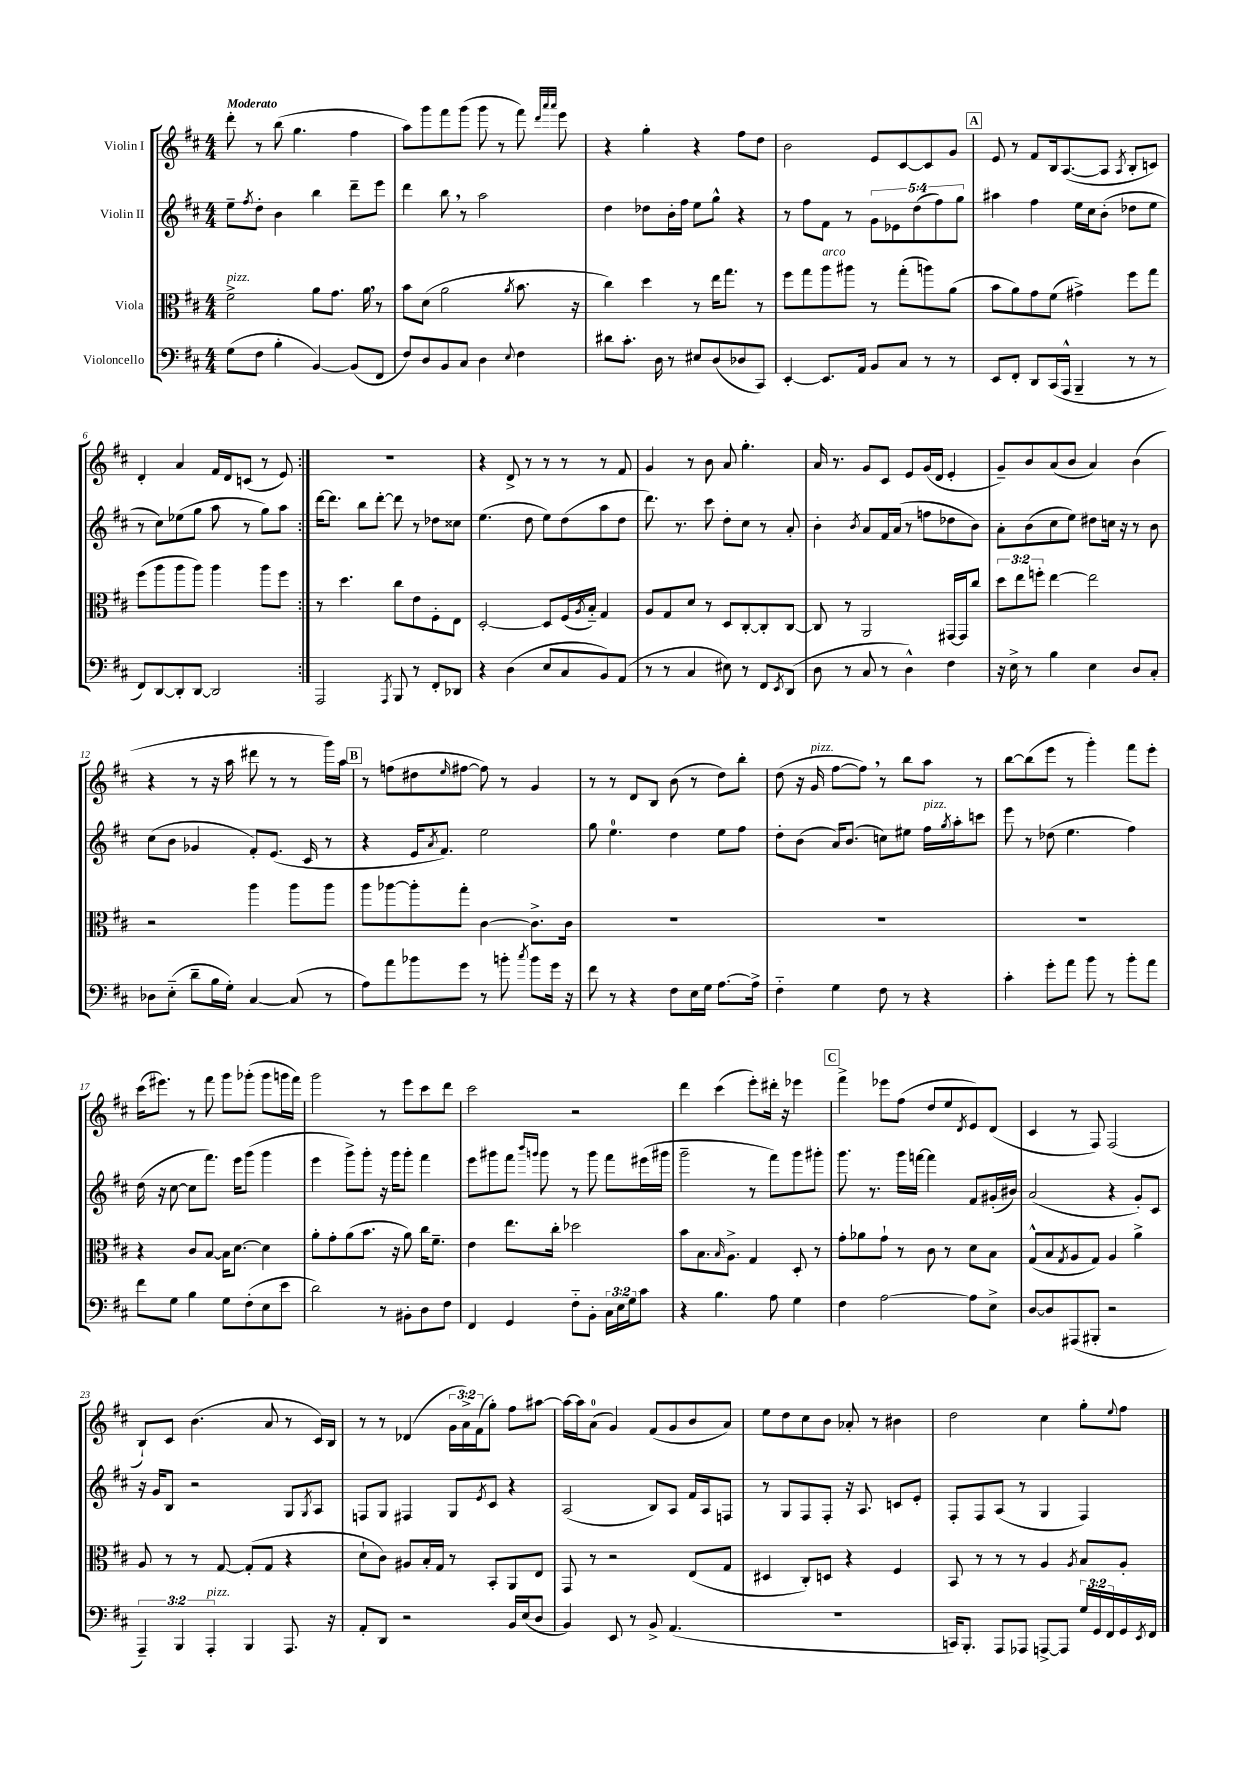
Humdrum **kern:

**kern	**kern	**kern	**kern
*staff4	*staff3	*staff2	*staff1
*clefF4	*clefC3	*clefG2	*clefG2
*k[f#c#]	*k[f#c#]	*k[f#c#]	*k[f#c#]
*M4/4	*M4/4	*M4/4	*M4/4
(8G	2f#^	8ee~	8ddd'
.	.	8qff#	.
8F#	.	8dd'	8r
4B'	.	4b	(8bb
.	.	.	4.gg
[4BB)	8a	4bb	.
.	8.g	.	.
(8BB]	.	8ddd~	4ff#
.	16a	.	.
8FF#	8r	8eee	.
=	=	=	=
8F#)	8b	4ddd	8aa)
8D	(8d	.	8ggg
8BB	2a	8bb	8fff#
8C#	.	8r	(8ggg
4D	.	2aa	8ggg
.	.	.	8r
8qqE	8qa	.	.
4F#	8.b	.	8fff#)
.	.	.	32qqddd
.	.	.	32qqaaa
.	.	.	32qqaaa
.	.	.	8eee
.	16r	.	.
=	=	=	=
8d#	4cc#)	4dd	4r
8.c#'	.	.	.
.	4dd	8dd-	4gg'
16D	.	.	.
8r	.	16b'	.
.	.	16ff#	.
8E#	8r	8ee	4r
(8D	16ee	8gg^^	.
.	8.gg	.	.
8D-	.	4r	8ff#
8CC#)	8r	.	8dd
=	=	=	=
[4EE'	8ff#	8r	2b
.	8gg	8ff#	.
8.EE]	8aa	8f#	.
.	8aa#	8r	.
16AA	.	.	.
8BB	8r	10g	8e
.	.	10e-	.
8C#	(8gg'	.	[8c#
.	.	(10dd	.
8r	8aa)	.	8c#]
.	.	10ff#)	.
8r	(8a	.	8g
.	.	10gg	.
=	=	=	=
8EE	8b	4aa#	8e
8FF#'	8a)	.	8r
8DD	8g	4ff#	8f#
(16CC#	(8f#	.	16B
16AAA^^	.	.	([8.A
4BBB~	4g#^)	16ee	.
.	.	16cc#	.
.	.	(8b'	8A]
.	.	.	8qA
8r	8ff#	8dd-	8B'
8r	8gg	8ee	8c)
=	=	=	=
8FF#)	(8ff#	8r	4d'
[8DD	8aa	8cc#)	.
8DD']	8aa	(8ee-	4a
[8DD	8aa)	8gg	.
2DD]	4aa	8aa	16f#
.	.	.	16d
.	.	8r	(8c
.	8aa	8gg)	8r
.	8ff#	8aa	8e)
=:|!	=:|!	=:|!	=:|!
2AAA	8r	[16ddd	1r
.	.	8.ddd]	.
.	4.dd	.	.
.	.	8bb	.
.	.	[8ddd'	.
8qAAA	.	.	.
8BBB	8cc#	8ddd]	.
8r	8e	8r	.
8FF#'	8F#'	8dd-	.
8DD-	8E	8cc##	.
=	=	=	=
4r	[2D'	(4.ee	4r
(4D	.	.	8d^
.	.	8dd	8r
8E	8D]	8ee)	8r
8C#	(16F#	(8dd	8r
.	8qA	.	.
.	16B'~)	.	.
8BB)	4G	8aa	8r
(8AA	.	8dd	8f#
=	=	=	=
8r	8A	8.ddd)	4g
8r	8G	.	.
.	.	8.r	.
4C#	8d	.	8r
.	8r	8ccc#	8b
8E#)	8D	8dd'	8a
8r	[8C#'	8cc#	4.gg'
8FF#	8C#']	8r	.
8qEE	.	.	.
(8DD	[8C#	8a'	.
=	=	=	=
8D	8C#]	4b'	16a
.	.	.	8.r
8r	8r	.	.
.	.	8qb	.
8C#	2AA	8a	8g
8r	.	16f#	8c#
.	.	(16a	.
4D^^)	.	8r	8e
.	.	8ff	(16g
.	.	.	16d
4F#	[16GG#	8dd-	4e'
.	16GG#]	.	.
.	8cc#	8b)	.
=	=	=	=
16r	12dd	8a'	8g~)
16E^	.	.	.
.	12ee	.	.
8r	.	(8b	8b
.	12ff'	.	.
4B	[4ee	8cc#	(8a
.	.	8ee)	8b
4E	2ee]	8dd#	4a)
.	.	16cc	.
.	.	16r	.
8D	.	8r	(4b
8C#'	.	8b	.
=	=	=	=
8D-	2r	(8cc#	4r
(8E'~	.	8b	.
8d~	.	4g-	8r
16B	.	.	16r
16G')	.	.	16aa
[4C#	4aa	8f#')	8ddd#
.	.	(8.e	8r
(8C#]	8aa	.	8r
.	.	16c#	.
8r	8aa	8r	16ggg)
.	.	.	16aa
=	=	=	=
8A)	8aa	4r	8r
8a	[8aa-	.	(8ff
8b-	8aa-']	16e	8dd#
.	.	8qa	.
.	.	8.f#)	.
.	.	.	16qqee
8g	8gg'	.	[8ff#
8r	[4c#	2ee	8ff#])
8b'	.	.	8r
8qcc#	.	.	.
8b	8.c#^]	.	4g
16g	.	.	.
16r	16c#	.	.
=	=	=	=
8f#	1r	8gg	8r
8r	.	4.ee	8r
4r	.	.	8d
.	.	.	8B
8F#	.	4dd	(8b
16E	.	.	8r
16G	.	.	.
[8.A	.	8ee	8dd)
.	.	8ff#	8bb'
16A^]	.	.	.
=	=	=	=
4F#'~	1r	8dd'	(8dd
.	.	(8b	16r
.	.	.	16g
4G	.	16a)	[8ff#
.	.	(8.b	.
.	.	.	8ff#])
8F#	.	8cc)	8r
8r	.	8ee#	8bb
4r	.	16ff#	8aa
.	.	8qgg	.
.	.	16aa'	.
.	.	8ccc	8r
=	=	=	=
4c#'	1r	8eee	[8bb
.	.	8r	(8bb]
8g'	.	(8dd-	8eee
8a	.	4.ee	8r
8b	.	.	4ggg')
8r	.	.	.
8b'	.	4ff#)	8fff#
8a	.	.	8eee'
=	=	=	=
8f#	4r	(16dd	(16ccc#
.	.	16r	8.eee#)
8G	.	[8cc#	.
4B	8c#	8cc#]	8r
.	[8B	8.fff#)	8fff#
8G	16B]	.	8ggg
.	[8.d	16eee	.
(8F#'	.	(8ggg	(8ggg-'
8E	4d]	4ggg	8ggg-
8e	.	.	16ggg
.	.	.	16fff#)
=	=	=	=
2d)	8a'	4eee	2ggg
.	8g'	.	.
.	(8a	8ggg^)	.
.	8.b	8ggg'	.
8r	.	16r	8r
.	16r	16ggg	.
8BB#'	8a)	8ggg'	8eee
8D	16cc#	4fff#	8ccc#
.	8.f#~	.	.
8F#	.	.	8ddd
=	=	=	=
4FF#	4e	8eee	2ccc#
.	.	8ggg#	.
4GG	8.ee	8fff#	.
.	.	16qqbbb	.
.	.	16qqggg	.
.	.	8ggg	.
.	16cc#'	.	.
8F#'~	2dd-	8r	2r
8BB'	.	8ggg	.
24C#	.	8fff#	.
24E	.	.	.
24G	.	.	.
8c#	.	(16eee#	.
.	.	16ggg#	.
=	=	=	=
4r	8b	2ggg~	4ddd
.	8.B	.	.
4.B	.	.	(4ccc#
.	16qqB	.	.
.	8.A^	.	.
.	4G	8r	8eee')
8A	.	8fff#)	16ddd#'
.	.	.	16r
4G	8D'	8ggg	4eee-
.	8r	8ggg#'	.
=	=	=	=
4F#	8g'	8.ggg	4fff#^
.	8a-	.	.
.	.	8.r	.
[2A	8g`	.	8eee-
.	8r	16ggg	(8ff#
.	.	[16fff	.
.	8c#	4fff]	8dd
.	8r	.	8ee
.	.	.	8qd
8A]	8d	8f#	8e)
8E^	8B	(16g#'	(8d
.	.	16b#)	.
=	=	=	=
[8D	(8G^^	(2a	4c#
8D]	8B	.	.
.	8qG	.	.
(8AAA#	8A	.	8r
8BBB#'	8G)	.	8F#)
2r	4A	4r	(2F#
.	4a^	8g')	.
.	.	8c#	.
=	=	=	=
6AAA~)	8A	16r	8B`)
.	.	16g	.
.	8r	8B	8c#
6BBB	.	.	.
.	8r	2r	(4.b
6AAA'	.	.	.
.	[8G	.	.
4BBB	(8G']	.	.
.	8G	.	8a
8.AAA	4r	8G	8r
.	.	8qG	.
.	.	8A	16c#)
16r	.	.	16B
=	=	=	=
8AA'	8d`	8F	8r
8DD	8c#)	8G	8r
2r	8A#	4F#	(4d-
.	16B'	.	.
.	16G	.	.
.	8r	8G	24g
.	.	.	24a^)
.	.	.	(24f#
.	.	8qe	.
.	8BB'	8c#	8gg')
16BB	8AA	4r	8ff#
(16E	.	.	.
8D	8E	.	[8aa#
=	=	=	=
4BB)	8GG	(2A	16aa#_
.	.	.	16aa#]
.	8r	.	(8a
8EE	2r	.	4g)
8r	.	.	.
8BB^	.	8B)	(8f#
(4.AA	.	8A	8g
.	(8E	16f#	8b
.	.	16A	.
.	8G	8F	8a)
=	=	=	=
1r	4D#	8r	8ee
.	.	8G	8dd
.	8C#')	8F#	8cc#
.	8D	8F#'	8b
.	4r	16r	8a-'
.	.	8.A	.
.	.	.	8r
.	4F#	8c	4b#
.	.	8e'	.
=	=	=	=
16CC)	8BB	8F#'	2dd
8.BBB'	.	.	.
.	8r	8F#	.
8AAA	8r	(8A	.
8AAA-	8r	8r	.
[8AAA^	4A	4G	4cc#
8AAA]	.	.	.
.	8qA	.	.
24G	8B	4F#)	8gg'
24GG	.	.	.
24FF#	.	.	.
.	.	.	8qqee
16GG	8A'	.	8ff#
8qEE	.	.	.
16FF#	.	.	.
==	==	==	==
*-	*-	*-	*-
